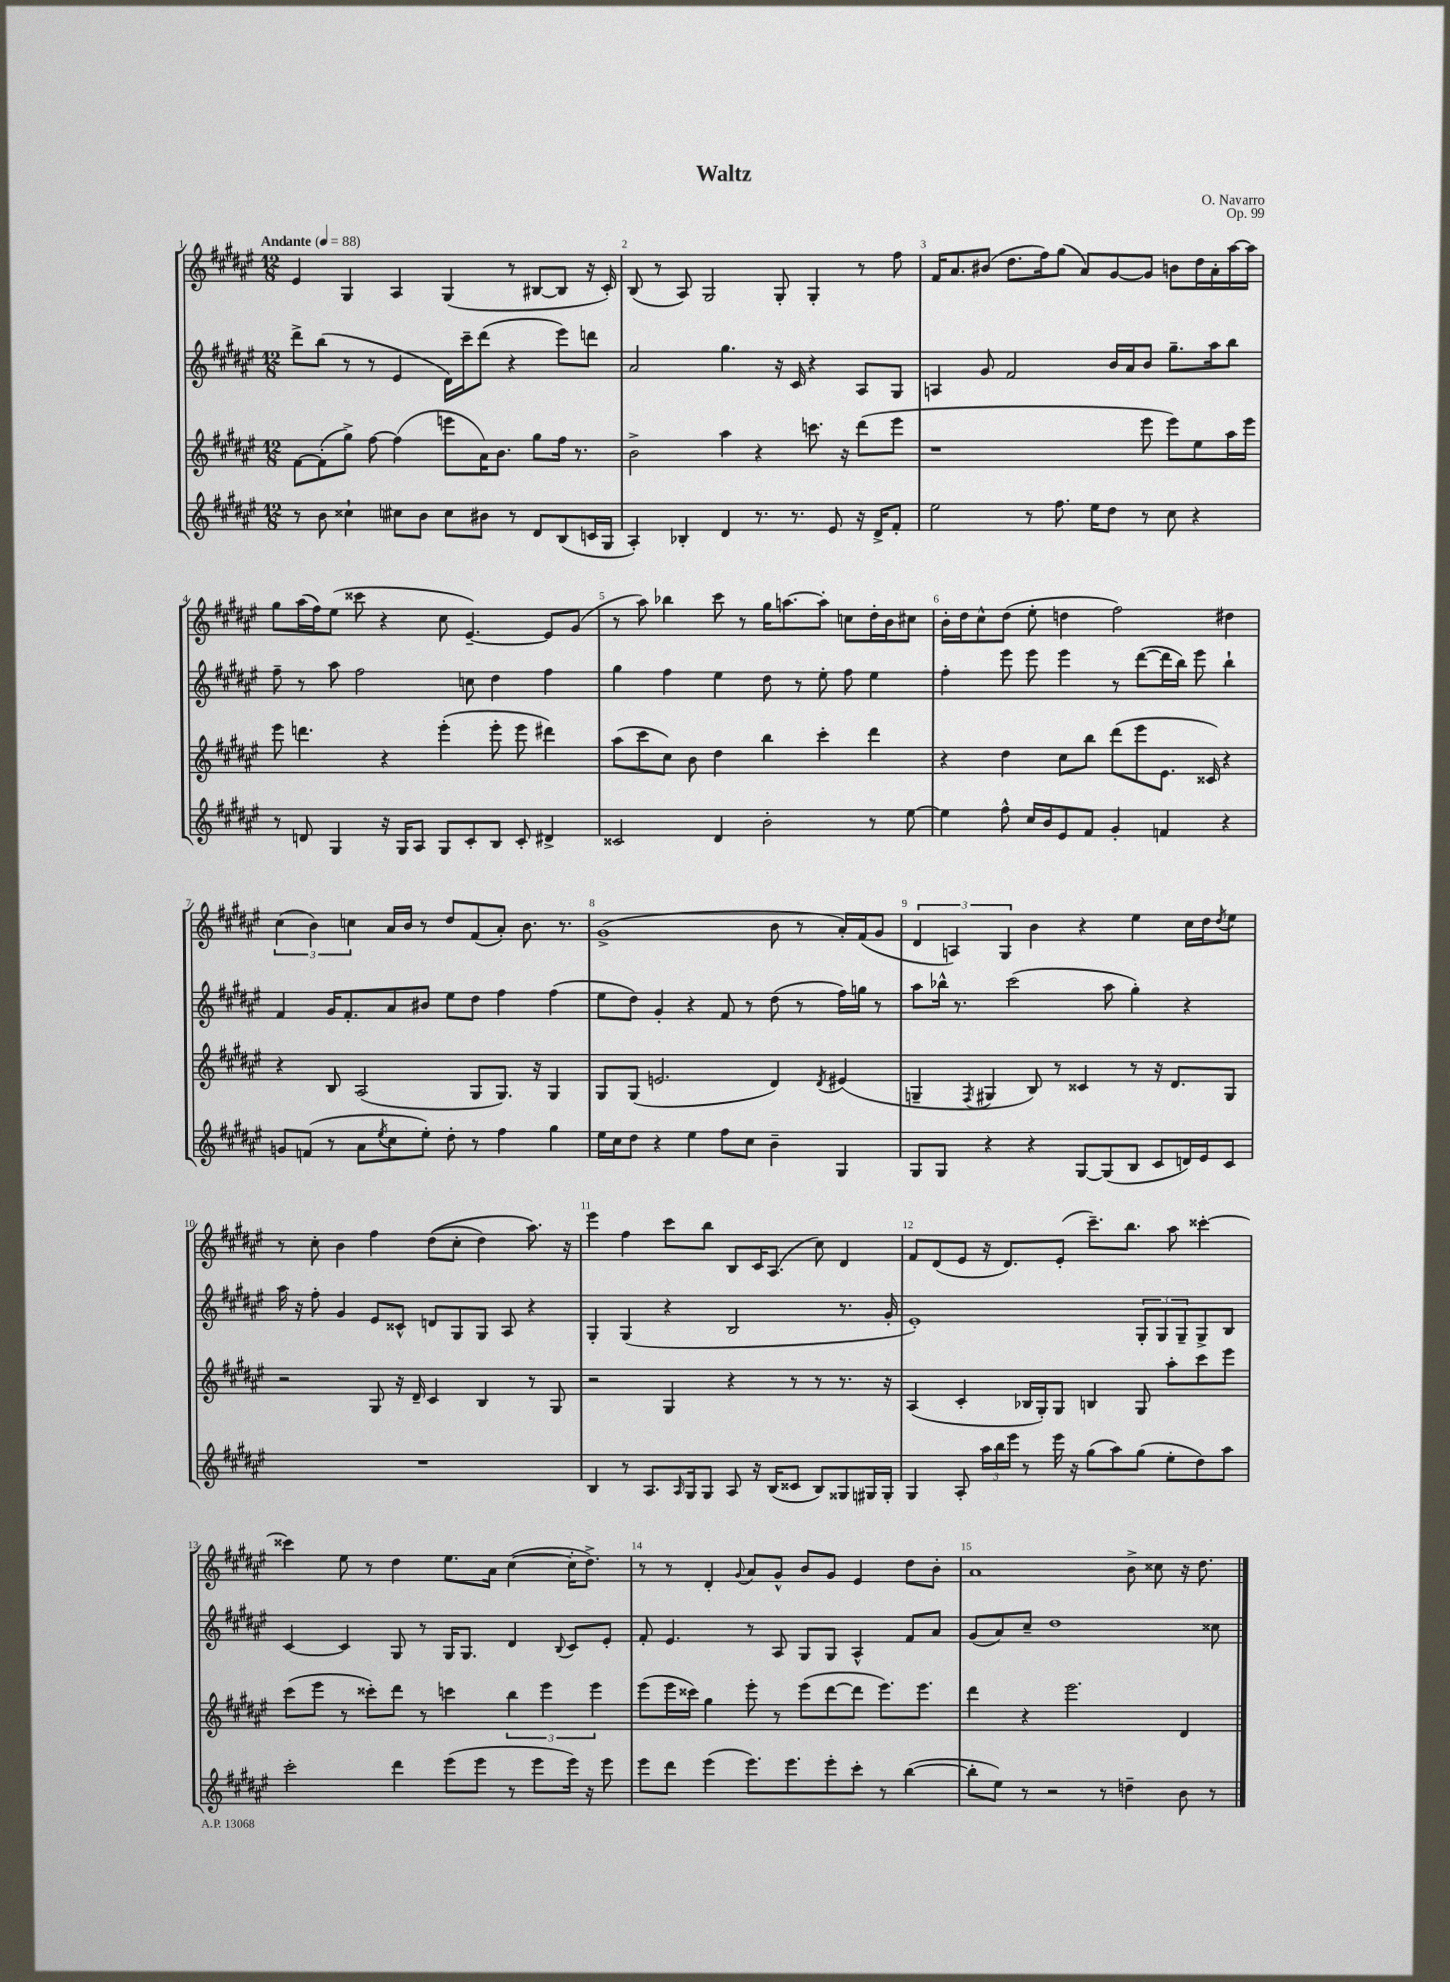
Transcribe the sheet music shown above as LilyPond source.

\header { title = "Waltz" composer = "O. Navarro" opus = "Op. 99" }
<<
\new StaffGroup <<
\new Staff = "s0" {
    \clef treble \key fis \major \numericTimeSignature \time 12/8 \tempo "Andante" 4 = 88
    eis'4 gis4 ais4 gis4( r8 bis8~ bis8 r16 cis'16-.) |
    b8( r8 ais8) gis2 gis8-. gis4-. r8 fis''8 |
    fis'16 ais'8. bis'8( dis''8. fis''16) gis''8( ais'8) gis'8~ gis'8 b'8 dis''16 ais'16-. ais''16~ ais''16 |
    gis''8 ais''16( fis''16) eis''8( cisis'''8 r4 cis''8 eis'4.~--) eis'8 gis'8( |
    r8 ais''8) bes''4 cis'''8 r8 gis''16 a''8.~ a''8-. c''8 dis''16-. b'16 cis''8 |
    b'16-. dis''16 cis''8-^ dis''8( eis''8-. d''4 fis''2) dis''4 |
    \tuplet 3/2 { cis''4( b'4) c''4 } ais'16 b'16 r8 dis''8 fis'8( ais'8-.) b'8. r8. |
    gis'1->( b'8 r8 ais'16-.) fis'16( gis'8 |
    \tuplet 3/2 { dis'4 a4) gis4 } b'4 r4 eis''4 cis''16 dis''16 \acciaccatura { dis''8 } eis''8 |
    r8 cis''8-. b'4 fis''4 dis''8(\( cis''8-. dis''4) ais''8.\) r16 |
    eis'''4 fis''4 cis'''8 b''8 b8 cis'16 ais8.( cis''8) dis'4 |
    fis'8 dis'8( eis'8 r16 dis'8.) eis'8-.( cis'''8.--) b''8. ais''8 cisis'''4~-. |
    cisis'''4 eis''8 r8 dis''4 eis''8. ais'16 cis''4~( cis''16-. dis''8.->) |
    r8 r8 dis'4-. \appoggiatura { gis'8 } ais'8 gis'8-^ b'8 gis'8 eis'4 dis''8 b'8-. |
    ais'1 b'8-> cisis''8 r16 dis''8. \bar "|." |
}
\new Staff = "s1" {
    \clef treble \key fis \major \numericTimeSignature \time 12/8
    dis'''8-> b''8( r8 r8 eis'4 dis'16) cis'''16-- dis'''8( r4 eis'''8) d'''8 |
    ais'2 gis''4. r16 cis'16 r4 ais8 gis8 |
    a4 gis'8 fis'2 b'16 ais'16 b'8 gis''8.-- ais''16 b''8 |
    fis''8-- r8 ais''8 fis''2 c''8 dis''4 fis''4 |
    gis''4 fis''4 eis''4 dis''8 r8 eis''8-. fis''8 eis''4 |
    fis''4-. eis'''8 eis'''8 eis'''4 r8 dis'''8~( dis'''16 b''16) eis'''8 b''4-! |
    fis'4 gis'16 fis'8.-. ais'8 bis'8 eis''8 dis''8 fis''4 fis''4( |
    eis''8 dis''8) gis'4-. r4 fis'8 r8 dis''8( r8 fis''16) g''16 r8 |
    ais''8 bes''16-^ r8. cis'''2( ais''8 gis''4-.) r4 |
    ais''16 r16 fis''8-. gis'4 eis'8 cisis'8-^ d'8 gis8 gis8 ais8 r4 |
    gis4-. gis4( r4 b2 r8. gis'16-. |
    eis'1-.) \tuplet 3/2 { gis8-. gis8 gis8-- } gis8-> b8 |
    cis'4~ cis'4 gis8 r8 gis16 gis8. dis'4 \appoggiatura { b8 } cis'8 eis'8-. |
    fis'8-. eis'4. r8 ais8 gis8 gis8 ais4-^ fis'8 ais'8 |
    gis'8( ais'8) cis''8-- dis''1 cisis''8 \bar "|." |
}
\new Staff = "s2" {
    \clef treble \key fis \major \numericTimeSignature \time 12/8
    fis'8~ fis'8-.( gis''8->) fis''8~ fis''4( e'''8 ais'16) b'8. gis''8 fis''16 r8. |
    b'2-> ais''4 r4 c'''8. r16 dis'''8( eis'''8 |
    r1 eis'''8 eis'''8) eis''8 ais''16 eis'''16 |
    eis'''8 d'''4. r4 eis'''4-.( eis'''8-. eis'''8 dis'''4) |
    ais''8( cis'''8 cis''8) b'8 dis''4 b''4 cis'''4-. dis'''4 |
    r4 dis''4 cis''8 b''8 dis'''8( eis'''8 eis'8. cisis'16) r4 |
    r4 b8 ais2( gis8 gis8.) r16 gis4 |
    gis8 gis8( e'2. dis'4) \acciaccatura { dis'8 } eis'4( |
    g4-- \acciaccatura { fis8 } gis4 b8) r8 cisis'4 r8 r16 dis'8. gis8 |
    r2 gis8 r16 dis'16-- cis'4 b4 r8 gis8 |
    r2 gis4 r4 r8 r8 r8. r16 |
    ais4( cis'4-. bes16 gis16-.) gis8 b4 gis8 ais''8-. cis'''8 eis'''8 |
    cis'''8( eis'''8 r8 cisis'''8-.) dis'''8 r8 c'''4 \tuplet 3/2 { b''4 eis'''4 eis'''4 } |
    eis'''8( eis'''16 cisis'''16) gis''4 eis'''8-. r8 eis'''8( dis'''8~ dis'''8 eis'''8.) eis'''8. |
    dis'''4 r4 eis'''2. dis'4 \bar "|." |
}
\new Staff = "s3" {
    \clef treble \key fis \major \numericTimeSignature \time 12/8
    r8 b'8 cisis''4-! cis''8 b'8 cis''8 bis'8 r8 dis'8 b8( c'16 gis16 |
    ais4-.) bes4-. dis'4 r8. r8. eis'8 r16 dis'16-> fis'8-. |
    eis''2 r8 fis''8. eis''16 dis''8 r8 cis''8 r4 |
    r8 d'8 gis4 r16 gis16 ais8 gis8 cis'8-. b8 cis'8-. dis'4-> |
    cisis'2 dis'4 b'2-. r8 eis''8~ |
    eis''4 fis''8-^ cis''16 b'16 eis'8 fis'8 gis'4-. f'4 r4 |
    g'8 f'8( r8 ais'8 \acciaccatura { eis''8 } cis''8 eis''8-.) dis''8-. r8 fis''4 gis''4 |
    eis''16 cis''16 dis''8 r4 eis''4 fis''8 cis''8 b'4-- gis4 |
    gis8 gis8 r4 r4 gis8~ gis8( b8 cis'8 d'16) eis'16 cis'8 |
    R1. |
    b4 r8 ais8. \grace { ais16 } gis16 gis8 ais8 r16 b16( cisis'8 b8) gisis8 gis16 gis16-. |
    gis4 ais8-. \tuplet 3/2 { ais''16 b''16 eis'''16 } r8 eis'''16 r16 gis''8( ais''8) gis''8( eis''8-. dis''8) ais''8 |
    cis'''2-. dis'''4 eis'''8( eis'''8 r8 eis'''8 eis'''16) r16 eis'''8 |
    eis'''8 dis'''8 eis'''4( eis'''8.) eis'''8. eis'''8-. cis'''8-. r8 b''4~( |
    b''8-. eis''8) r8 r2 r8 d''4-- b'8 r8 \bar "|." |
}
>>
>>
\layout { \context { \Score \override BarNumber.break-visibility = ##(#f #t #t) barNumberVisibility = #all-bar-numbers-visible } }
